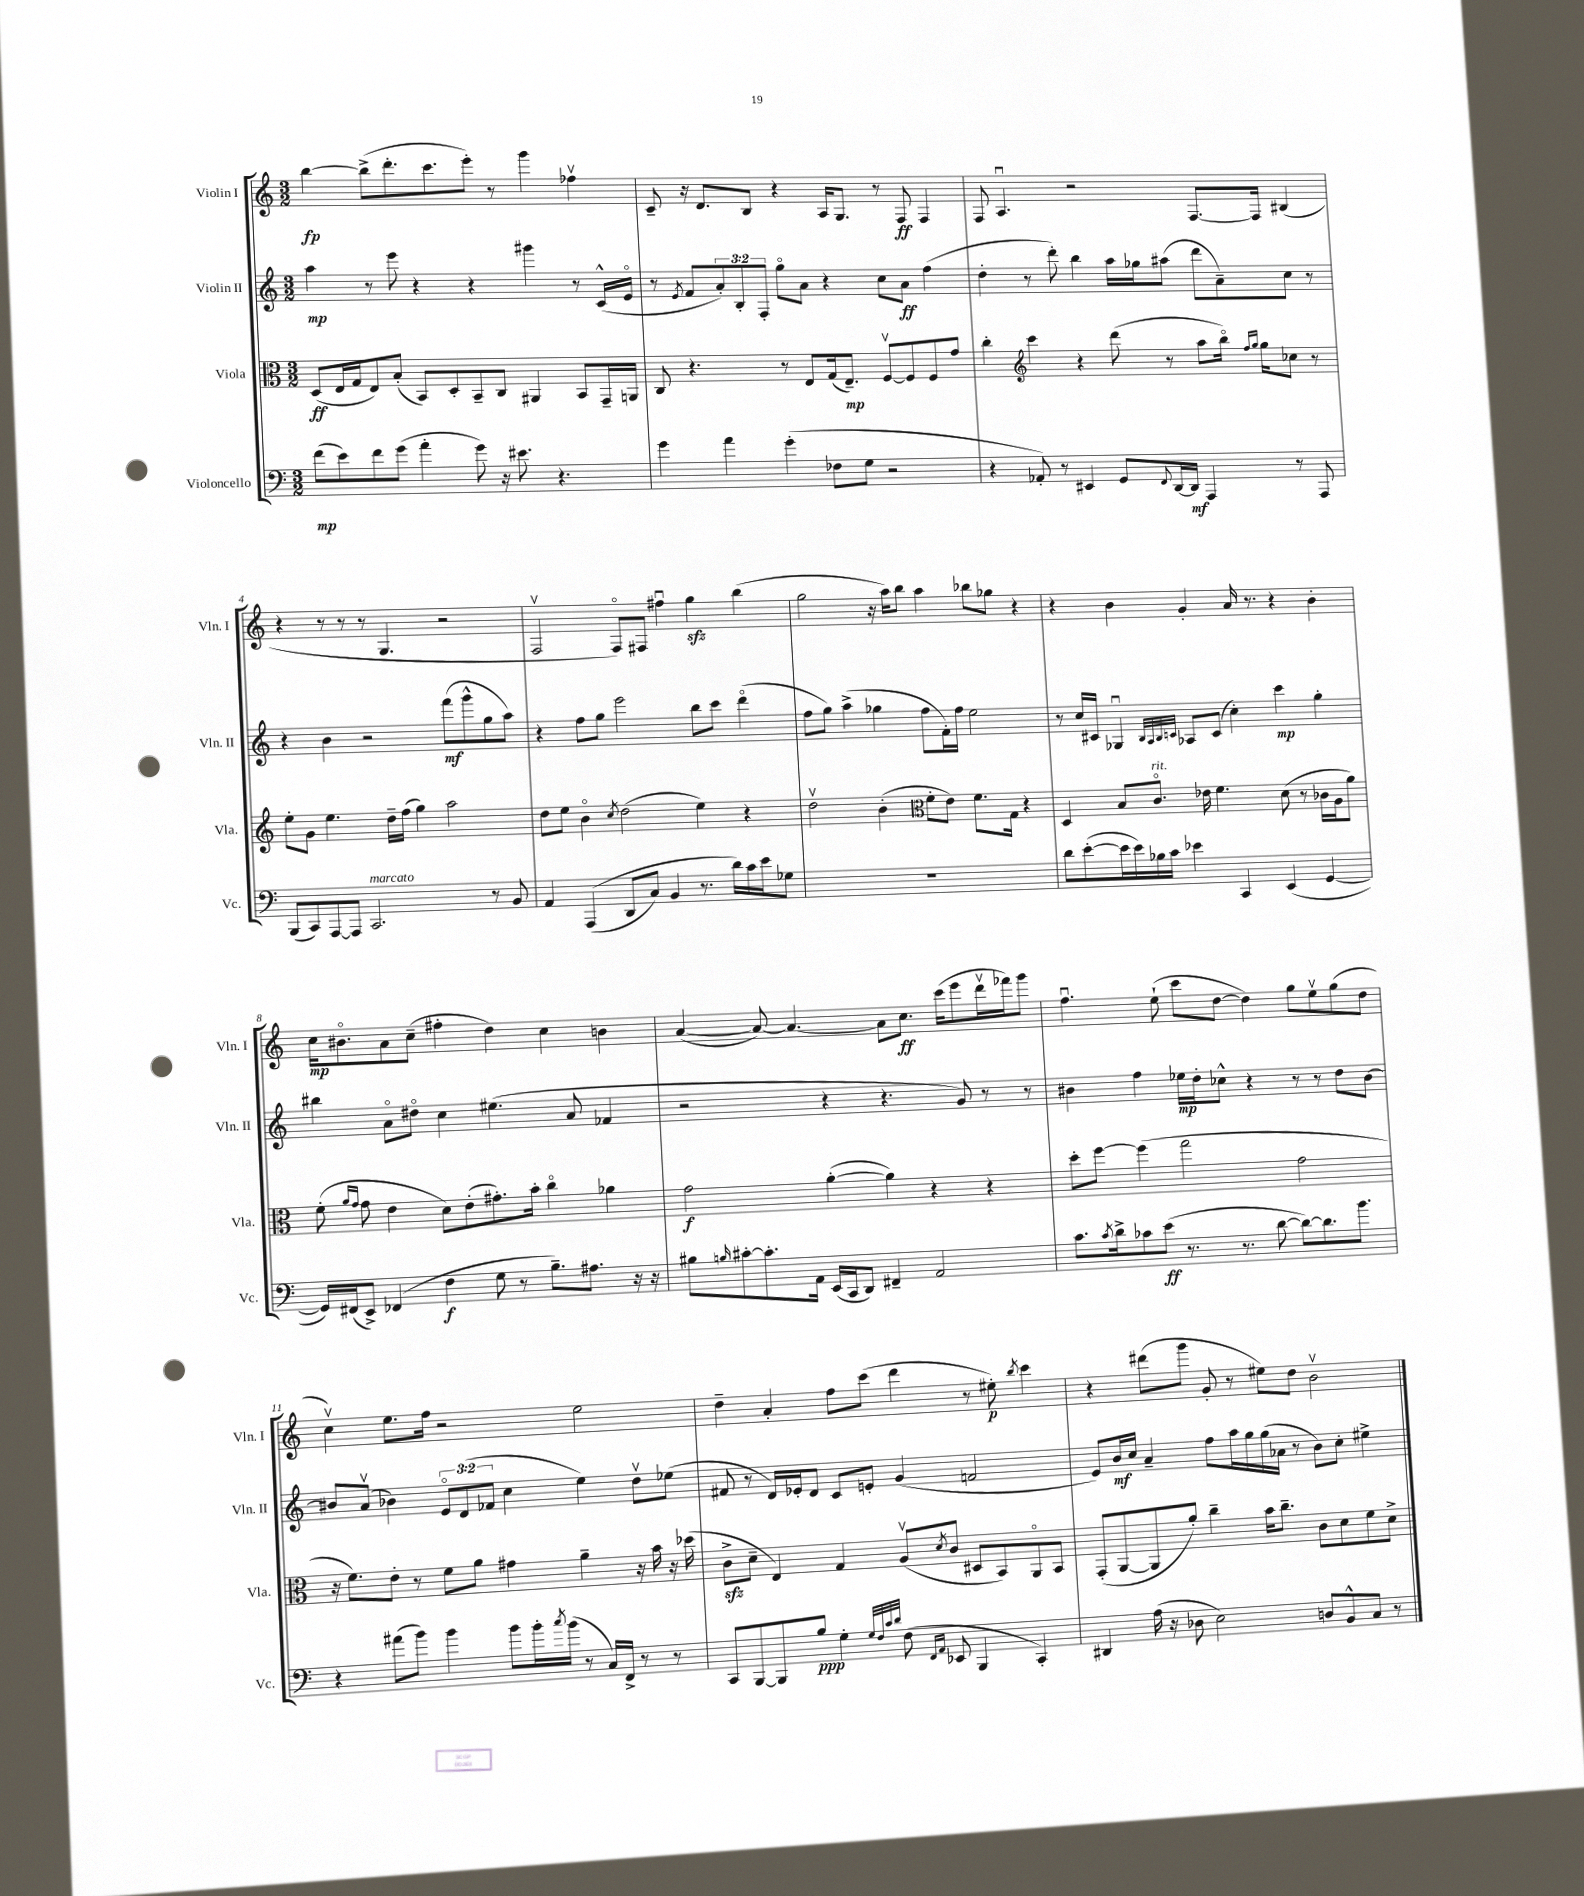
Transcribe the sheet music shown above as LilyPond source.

<<
\new StaffGroup <<
\new Staff = "s0" \with { instrumentName = "Violin I" shortInstrumentName = "Vln. I" } {
    \clef treble \key c \major \numericTimeSignature \time 3/2
    b''4~\fp b''8->( d'''8.-. c'''8. e'''8-.) r8 g'''4 fes''4\upbow |
    c'8-- r16 d'8. b8 r4 a16 g8. r8 f8\ff f4 |
    f8 a4.\downbow r2 f8.~ f16 bis4( |
    r4 r8 r8 r8 g4. r2 |
    f2\upbow f8\flageolet) fis8 fis''4\downbow g''4\sfz b''4( |
    g''2 r16 a''16) b''8 a''4 bes''8 ges''8 r4 |
    r4 b'4 g'4-. a'16 r8. r4 b'4-. |
    c''16\mp bis'8.\flageolet a'8 c''8--( fis''4-. d''4) c''4 b'4 |
    a'4~( a'8~) a'4.~ a'8 c''8.\ff c'''16( e'''8 d'''16\upbow fes'''16) g'''8 |
    f''4.\downbow e''8-!( c'''8 d''8~ d''4) g''8 e''8\upbow g''8( d''8 |
    c''4\upbow) e''8. f''16 r2 e''2 |
    d''4-- a'4-. f''8 c'''8( d'''4 r8 eis''8-.\p) \acciaccatura { b''8 } c'''4 |
    r4 dis'''8( g'''8 g'8-. r8 eis''8) d''8 b'2\upbow \bar "|." |
}
\new Staff = "s1" \with { instrumentName = "Violin II" shortInstrumentName = "Vln. II" } {
    \clef treble \key c \major \numericTimeSignature \time 3/2 \override Staff.TupletNumber.text = #tuplet-number::calc-fraction-text
    a''4\mp r8 e'''8 r4 r4 gis'''4 r8 c'16-^( e'16\flageolet |
    r8 \acciaccatura { e'8 } f'8 \tuplet 3/2 { a'8-.) b8-. f8-. } g''8\flageolet a'8 r4 c''8 a'8\ff f''4( |
    d''4-. r8 d'''8-.) b''4 a''16 ges''16 ais''8( d'''8 a'8--) c''8 r8 |
    r4 b'4 r2 f'''8\mf( g'''8-^ g''8 a''8) |
    r4 f''8 g''8 e'''2 b''8 c'''8 d'''4\flageolet( |
    f''8 g''8) a''4->( ges''4 f''8 f'16-.) f''16 e''2 |
    r8 c''16 cis'16 ges4\downbow \grace { b32 a32 b32 c'32 } aes8 c'8( c''4-.) c'''4\mp g''4-. |
    bis''4 a'8\flageolet dis''8\flageolet c''4 eis''4.( a'8 fes'4 |
    r2 r4 r4. g'8) r8 r8 |
    bis'4 f''4 ees''16\mp d''16-. ces''8-^ r4 r8 r8 d''8 bis'8~ |
    bis'8 a'8\upbow( bes'4) \tuplet 3/2 { e'8\flageolet d'8( fes'8 } c''4 e''4) d''8\upbow ees''8( |
    fis'8 r8 d'16) ees'16-. d'8 c'8 e'8-. g'4( f'2 |
    e'8) b'16\mf c''16 a'4-- f''8 a''16 g''16 g''16( aes'16 r8 b'8) c''8-. eis''4-> \bar "|." |
}
\new Staff = "s2" \with { instrumentName = "Viola" shortInstrumentName = "Vla." } {
    \clef alto \key c \major \numericTimeSignature \time 3/2
    d8\ff( e16 g16 e8) b8-.( b,8) d8-. b,8-- c8 ais,4 b,8 g,16-- a,16 |
    c8 r4. r8 e8 g16( e8.--\mp) f8~\upbow f8 f8 g'8 |
    c''4-. \clef treble c'''4 r4 d'''8( r8 a''8 b''16\flageolet) \grace { f''16 g''16 } g''16 ces''8 r8 |
    e''8-. g'8 e''4. d''16-- f''16( g''4) a''2 |
    d''8 e''8 b'4\flageolet \acciaccatura { c''8 } d''2( e''4) r4 |
    d''2\upbow b'4-.( \clef alto f'8-. e'8) f'8. g16 r4 |
    d4 b8 c'8.\flageolet^\markup { \italic "rit." } ees'16 f'4. d'8( r8 ces'16 a16 a'8) |
    f'8-.( \grace { a'16 g'16 } g'8 e'4 d'8) e'8-.( gis'8.-.) b'16-. c''4\flageolet aes'4 |
    g'2\f a'4~-.( a'4) r4 r4 |
    d''8-. f''8~ f''4( g''2 g'2 |
    r16 f'8.) e'8-. r8 f'8 a'8 gis'4 a'4-- r16 b'16 r16 des''16( |
    c'8->\sfz d'8-- e4) g4 a8\upbow( \acciaccatura { d'8 } c'8 dis8 b,8) a,8\flageolet b,8 |
    g,8-.( a,8~ a,8 a'8-.) c''4-- b'16 c''8.-- c'8 d'8 f'8 d'8-> \bar "|." |
}
\new Staff = "s3" \with { instrumentName = "Violoncello" shortInstrumentName = "Vc." } {
    \clef bass \key c \major \numericTimeSignature \time 3/2
    f'8\mp( e'8) f'8 g'8( a'4-. g'8) r16 eis'8. r4. |
    g'4 a'4 g'4-.( fes8 g8 r2 |
    r4 aes,8-.) r8 eis,4 g,8 \appoggiatura { f,8 } d,16~ d,16\mf a,,4 r8 a,,8 |
    b,,8( c,8) a,,8~ a,,8 c,2.^\markup { \italic "marcato" } r8 b,8 |
    a,4 a,,4(\( d,8 c8) b,4 r8. d'16\) c'16 e'16 ges8 |
    R1. |
    d'8 e'8~-.( e'16 e'16) bes16 c'16 ees'4 c,4 e,4( g,4~ |
    g,16) fis,16( e,8->) fes,4( f4\f g8 r8 b8.--) ais8. r16 r16 |
    bis8 \grace { b16 } cis'8~-. cis'8.-. a,16 e,16( c,16 d,8) fis,4-- a,2 |
    c'8. \acciaccatura { c'8 } d'16-> ces'8 e'8\ff( r8. r8. d'8~ d'8~) d'8. b'8. |
    r4 ais'8( b'8) b'4 b'8 b'16-. \acciaccatura { c''8 } b'16( r8 c16) f,16-> r8 r8 |
    c,8 b,,8~ b,,8 b8\ppp g4-. \grace { g32 f32 c'32 d'32 } f8( \grace { f,16 a,16 } ees,8 b,,4 c,4-.) |
    dis,4 a16( r16 des8 e2) d8 b,8-^ c8 r8 \bar "|." |
}
>>
>>
